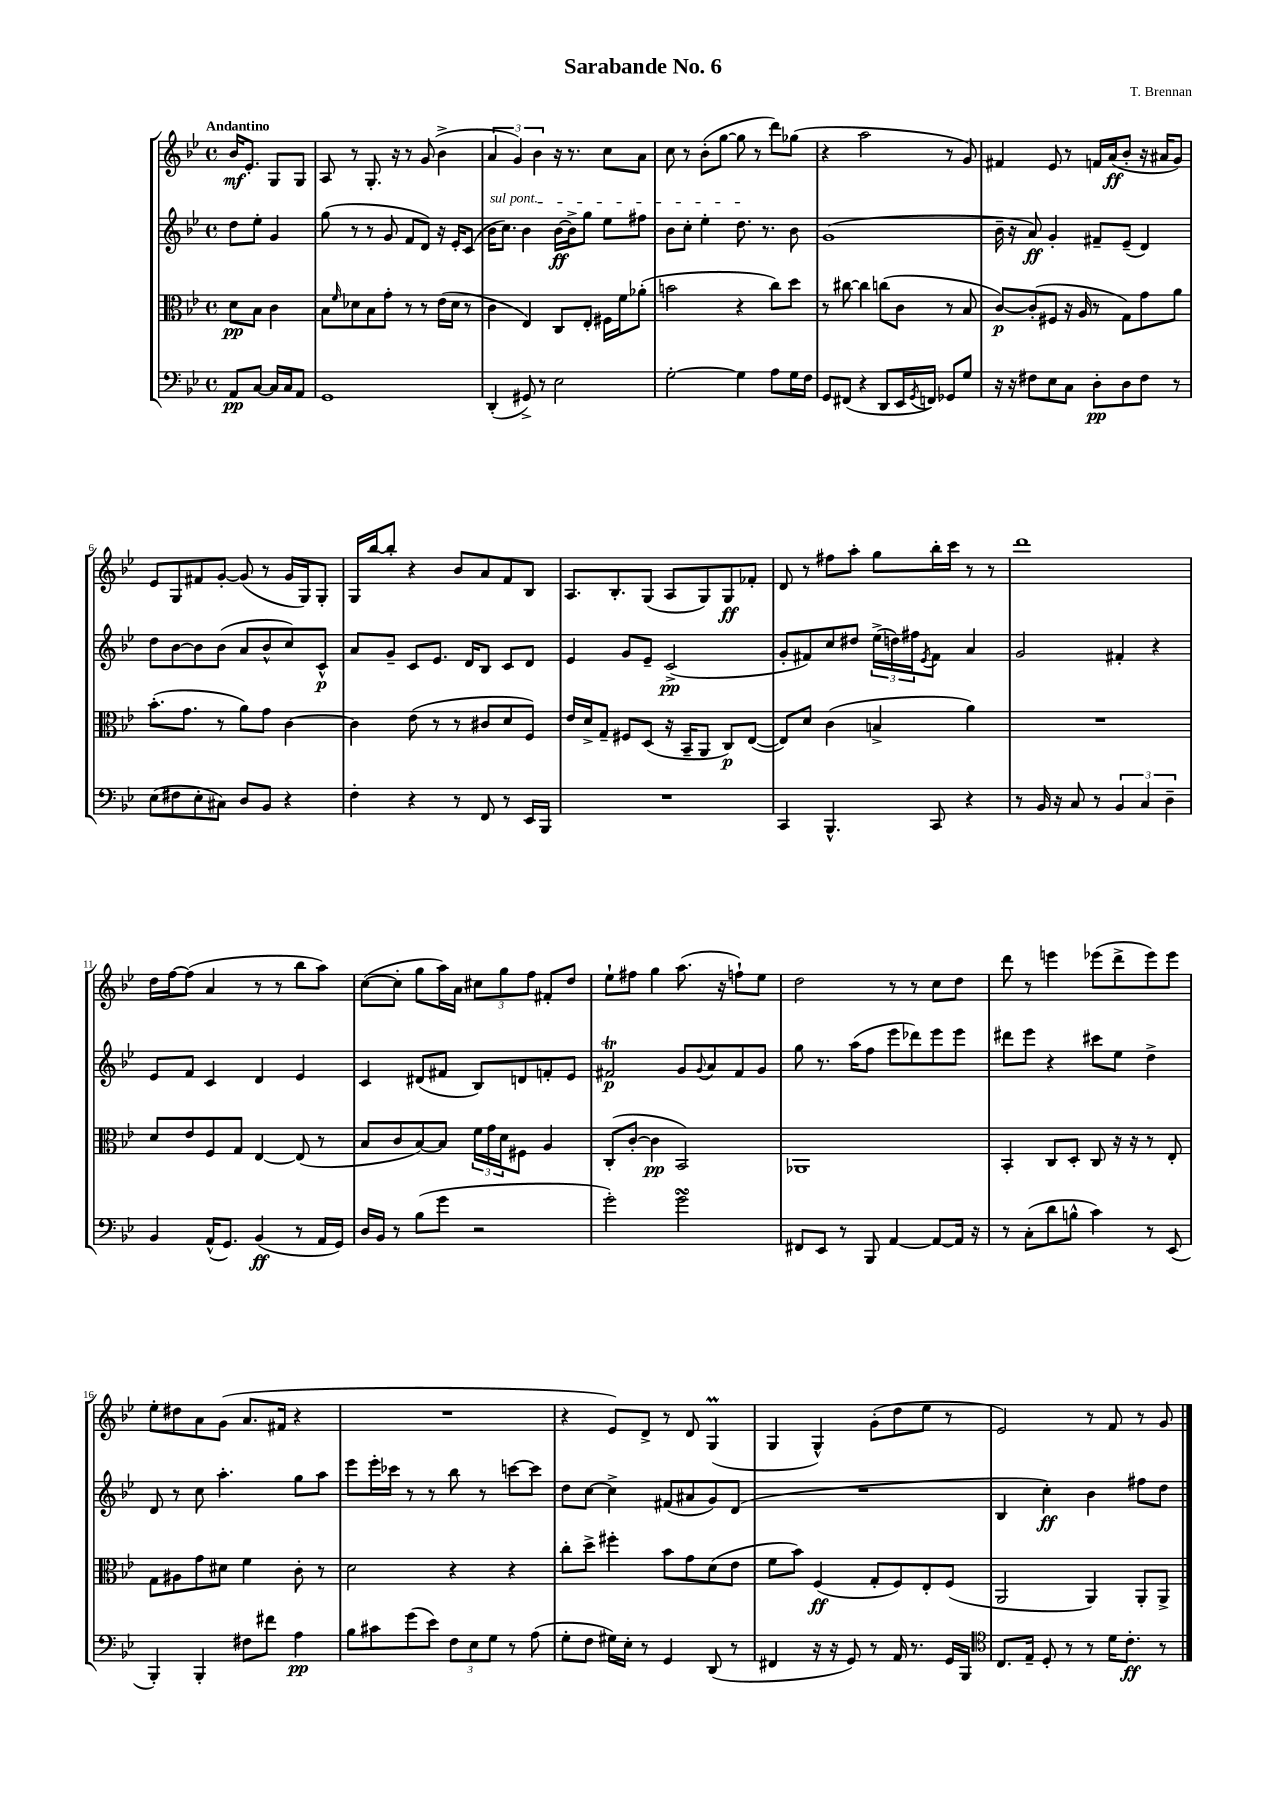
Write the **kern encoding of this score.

**kern	**kern	**kern	**kern
*staff4	*staff3	*staff2	*staff1
*clefF4	*clefC3	*clefG2	*clefG2
*k[b-e-]	*k[b-e-]	*k[b-e-]	*k[b-e-]
*M4/4	*M4/4	*M4/4	*M4/4
*met(c)	*met(c)	*met(c)	*met(c)
8AA	8d	8dd	16b-
.	.	.	8.e-'
[8C	8B-	8ee-'	.
16C]	4c	4g	8G
16C	.	.	.
8AA	.	.	8G
=	=	=	=
1GG	8B-	(8gg	8A
.	16qqf	.	.
.	8d-	8r	8r
.	8B-	8r	8.G'
.	8g'	8g	.
.	.	.	16r
.	8r	8f	8r
.	8r	8d)	(8g
.	(16e-	16r	4b-^
.	16d-	16e-'	.
.	8r	(8c	.
=	=	=	=
(4DD'	4c	16b-	6a
.	.	8.cc)	.
.	.	.	6g)
8GG#^)	4E-)	4b-	.
.	.	.	6b-
8r	.	.	.
2E-	8C	[16b-	16r
.	.	16b-^]	8.r
.	8E-'	8gg	.
.	16F#	8ee-	8cc
.	16f	.	.
.	(8a-'	8ff#	8a
=	=	=	=
[2G'	2b	8b-	8cc
.	.	8cc'	8r
.	.	4ee-'	(8b-'
.	.	.	[8gg
4G]	4r	8.dd	8gg]
.	.	.	8r
.	.	8.r	.
8A	8cc)	.	8ddd)
16G	8dd	8b-	(8gg-
16F	.	.	.
=	=	=	=
8GG	8r	(1g	4r
(8FF#	[8cc#	.	.
4r	4cc#]	.	2aa
8DD	(8cc	.	.
16EE-	8c	.	.
8qGG	.	.	.
16FF)	.	.	.
8GG-	8r	.	8r
8G	8B-	.	8g)
=	=	=	=
16r	[8c)	16b-~	4f#
16r	.	16r	.
8F#	(8c']	8a)	.
8E-	8F#	4g'	8e-
8C	16r	.	8r
.	16A	.	.
8D'	8r	8f#~	16f
.	.	.	(16a
8D	8G)	(8e-~	8b-'
8F#	8g	4d)	16r
.	.	.	16a#
8r	8a	.	8g)
=	=	=	=
(8E-	(8.b-'	8dd	8e-
8F#	.	[8b-	8G
.	8.g	.	.
8E-'	.	8b-]	8f#
8C#)	8r	(8b-	[8g'
8D	8a)	8a	(8g]
8BB-	8g	8b-^^	8r
4r	[4c	8cc)	16g
.	.	.	16G)
.	.	8c^^	8G'
=	=	=	=
4F'	4c]	8a	16G
.	.	.	[16bb-
.	.	8g~	8bb-']
4r	(8e-	8c	4r
.	8r	8.e-	.
8r	8r	.	8b-
.	.	16d	.
8FF	8c#	8B-	8a
8r	8d	8c	8f
16EE-	8F)	8d	8B-
16BBB-	.	.	.
=	=	=	=
1r	16e-	4e-	8.A
.	16d^	.	.
.	8G~	.	.
.	.	.	8.B-'
.	8F#	8g	.
.	(8D	8e-~	(8G
.	16r	(2c^	8A
.	16BB-~	.	.
.	8AA	.	8G)
.	8C)	.	8G
.	([8E-	.	8f-'
=	=	=	=
4CC	8E-])	8g'	8d
.	8d	8f#)	8r
4.BBB-^^	(4c	8cc	8ff#
.	.	8dd#	8aa'
.	4B^	(24ee-^	8gg
.	.	24dd)	.
.	.	24ff#	.
.	.	8qe-	.
8CC	.	8f#	16bb-'
.	.	.	16ccc
4r	4a)	4a	8r
.	.	.	8r
=	=	=	=
8r	1r	2g	1ddd
16BB-	.	.	.
16r	.	.	.
8C	.	.	.
8r	.	.	.
6BB-	.	4f#'	.
6C	.	.	.
.	.	4r	.
6D~	.	.	.
=	=	=	=
4BB-	8d	8e-	16dd
.	.	.	[16ff
.	8e-	8f	(8ff]
(16AA^^	8F	4c	4a
8.GG)	.	.	.
.	8G	.	.
(4BB-	[4E-	4d	8r
.	.	.	8r
8r	(8E-]	4e-	8bb-
16AA	8r	.	8aa)
16GG)	.	.	.
=	=	=	=
16D	8B-	4c	([8cc
16BB-	.	.	.
8r	8c	.	8cc']
(8B-	[8B-)	(8d#	8gg
8g	8B-]	8f#	16aa)
.	.	.	16a
2r	24f	8B-)	12cc#
.	24g	.	.
.	24d	.	12gg
.	8F#	8d	.
.	.	.	12ff
.	4A	8f'	8f#'
.	.	8e-	8dd
=	=	=	=
2g')	(8C'	2f#	8ee-`
.	[8c'	.	8ff#
.	4c]	.	4gg
2g	2BB-)	8g	(8.aa
.	.	8qqg	.
.	.	8a	.
.	.	.	16r
.	.	8f#	8ff`)
.	.	8g	8ee-
=	=	=	=
8FF#	1AA-	8gg	2dd
8EE-	.	8.r	.
8r	.	.	.
.	.	(16aa	.
8BBB-	.	8ff	.
[4AA	.	8eee-	8r
.	.	8ddd-)	8r
8AA_	.	8eee-	8cc
16AA]	.	8eee-	8dd
16r	.	.	.
=	=	=	=
8r	4BB-'	8ddd#	8ddd
(8C'	.	8eee-	8r
8d	8C	4r	4eee
8B^^	8D'	.	.
4c)	8C	8ccc#	(8eee-
.	16r	8ee-	8ddd^
.	16r	.	.
8r	8r	4dd^	8eee-)
(8EE-	8E-'	.	8eee-
=	=	=	=
4BBB-')	8G	8d	8ee-'
.	8A#	8r	8dd#
4BBB-'	8g	8cc	8a
.	8d#	4.aa'	(8g
8F#	4f	.	8.a
8f#	.	.	.
.	.	.	16f#
4A	8c'	8gg	4r
.	8r	8aa	.
=	=	=	=
8B-	2d	8eee-	1r
8c#	.	16eee-'	.
.	.	16ccc-	.
(8g	.	8r	.
8e-)	.	8r	.
12F	4r	8bb-	.
12E-	.	.	.
.	.	8r	.
12G	.	.	.
8r	4r	[8ccc	.
(8A	.	8ccc]	.
=	=	=	=
8G'	8cc'	8dd	4r
8F	8dd^	[8cc	.
16G#)	4ff#'	4cc^]	8e-)
16E-'	.	.	.
8r	.	.	8d^
4GG	8b-	(8f#	8r
.	8g	8a#	8d
(8DD	(8d	8g)	(4G
8r	8e-	(8d	.
=	=	=	=
4FF#	8f	1r	4G
.	8b-)	.	.
16r	(4F	.	4G^^)
16r	.	.	.
8GG)	.	.	.
8r	8G'	.	(8g'
16AA	8F)	.	8dd
8.r	.	.	.
.	8E-'	.	8ee-
16GG	(8F	.	8r
16BBB-	.	.	.
=	=	=	=
*clefC4	*	*	*
8.C	2AA	4B-	2e-)
16E-~	.	.	.
8D'	.	4cc')	.
8r	.	.	.
8r	4AA)	4b-	8r
16d	.	.	8f
8.c'	.	.	.
.	8AA'	8ff#	8r
8r	8AA^	8dd	8g
==	==	==	==
*-	*-	*-	*-
